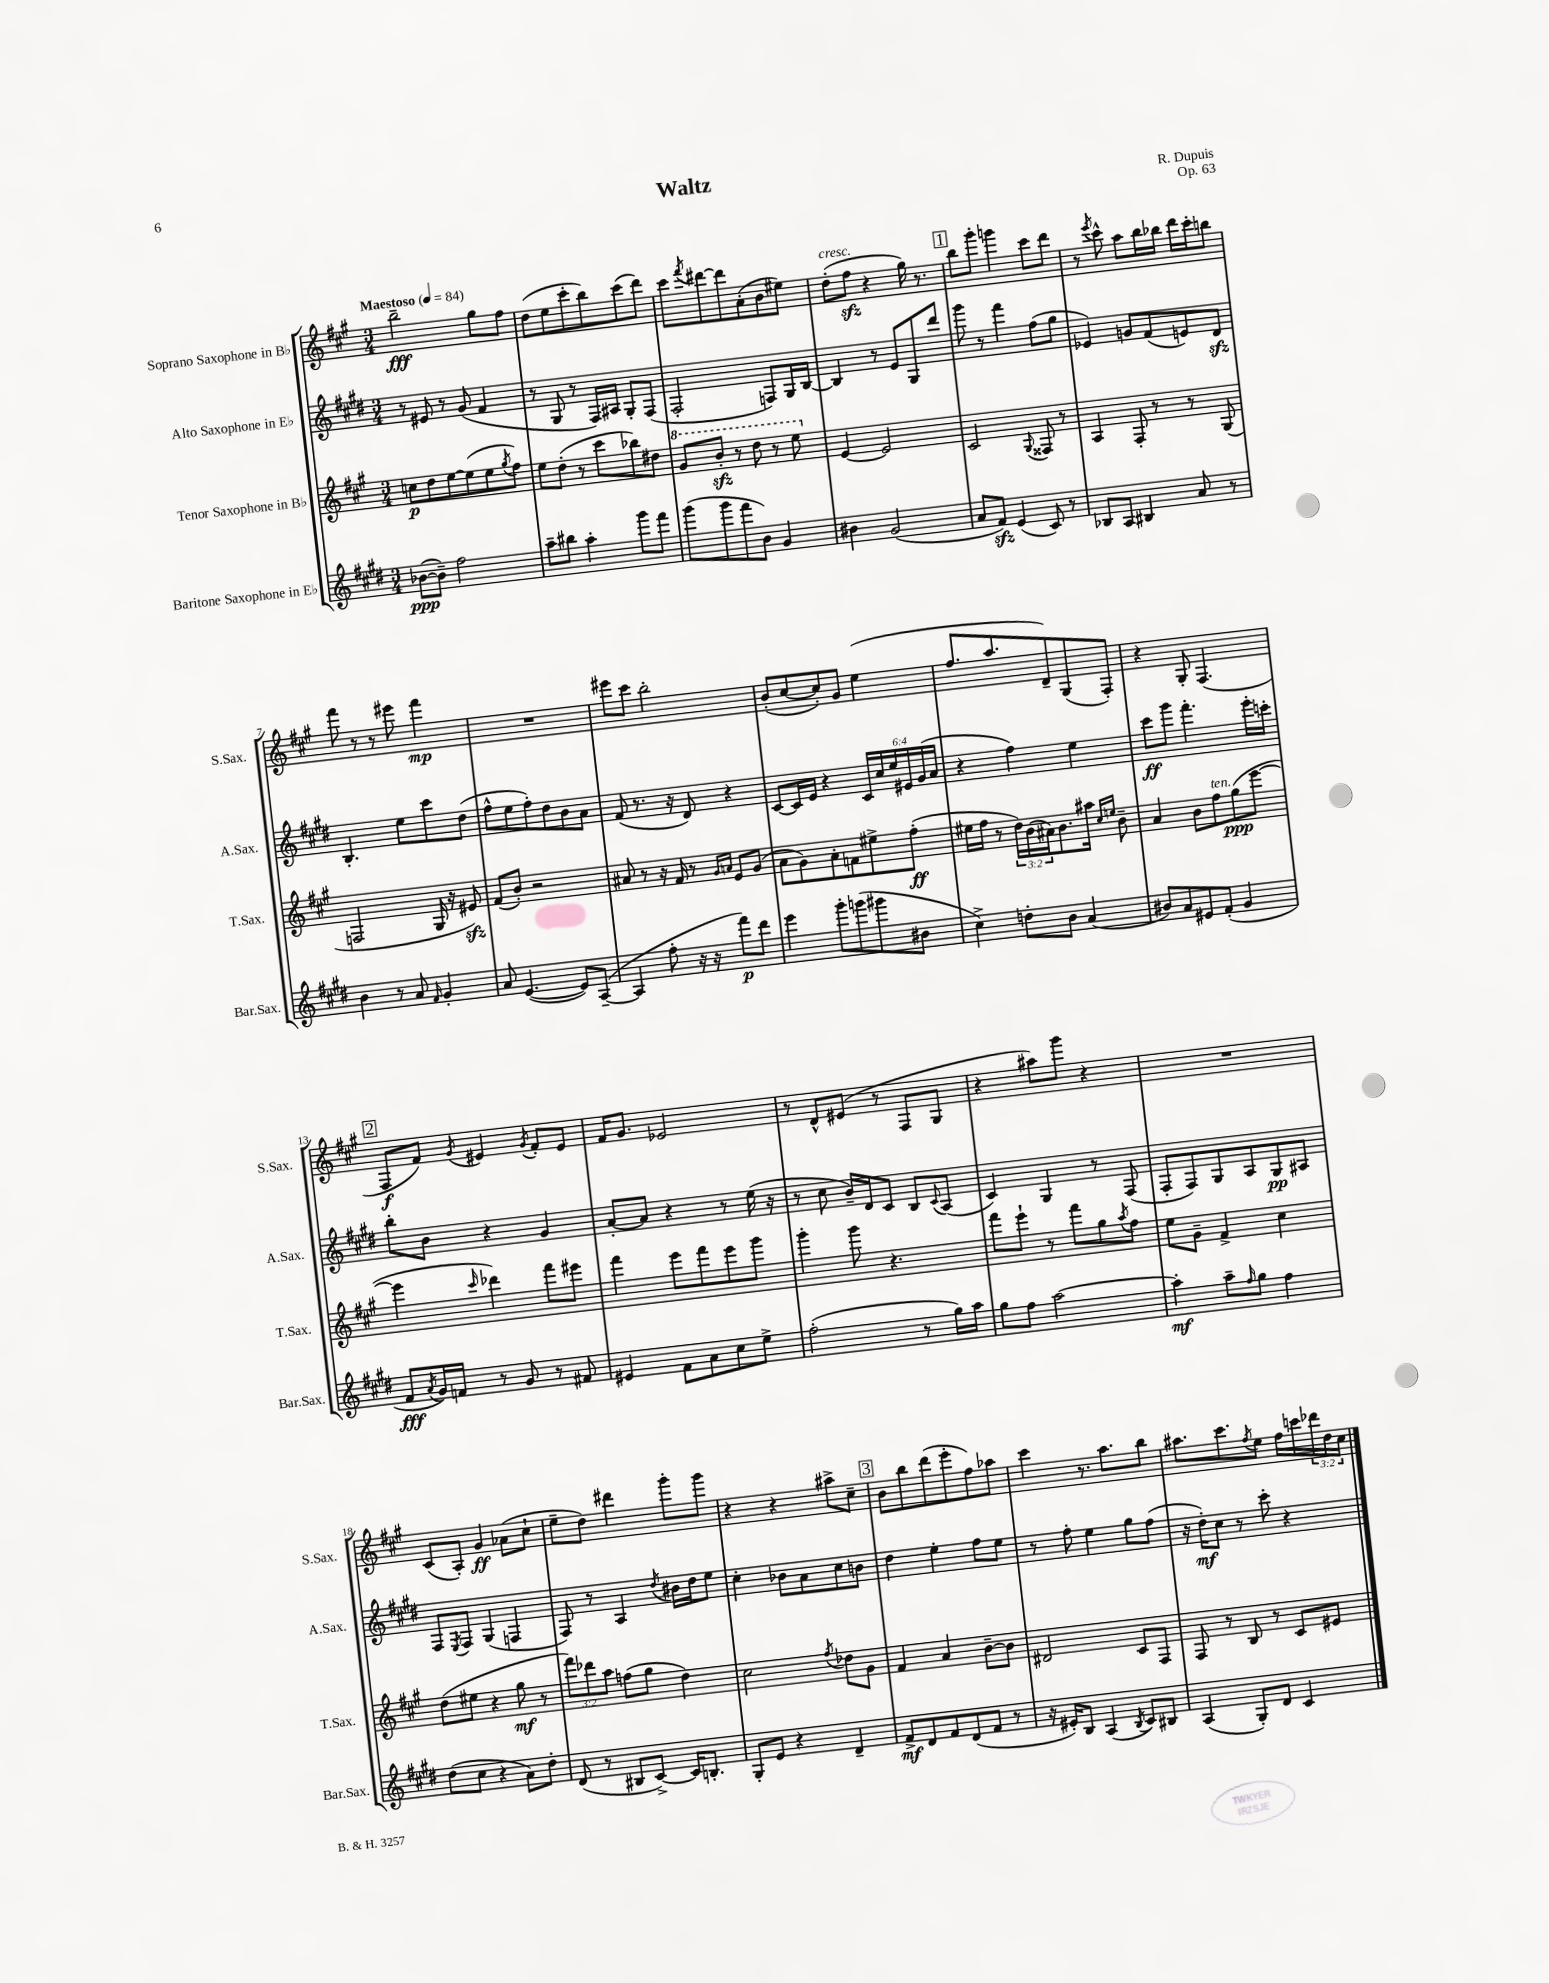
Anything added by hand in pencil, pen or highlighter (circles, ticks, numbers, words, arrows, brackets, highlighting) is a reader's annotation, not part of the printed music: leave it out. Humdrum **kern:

**kern	**kern	**kern	**kern
*staff4	*staff3	*staff2	*staff1
*clefG2	*clefG2	*clefG2	*clefG2
*k[f#c#g#d#]	*k[f#c#g#]	*k[f#c#g#d#]	*k[f#c#g#]
*M3/4	*M3/4	*M3/4	*M3/4
*MM84	*MM84	*MM84	*MM84
([8b-	8cc	8r	2bb~
8b-~])	8dd	8e#	.
2ff#	[8ee	8r	.
.	(8ee]	(8g#	.
.	8ee	4f#	8gg#
.	8qgg#	.	.
.	8ff#)	.	8ff#
=	=	=	=
8aa~	8ee	8r	(8dd
8bb#	(8dd'	8G#	8ee
4aa'	8r	8r	8ccc#'
.	8ccc#	16F#)	8bb)
.	.	16A#	.
8ggg#	8bb-)	8G#'	(8ccc#
8fff#	8dd#	(8F#	8ddd)
=	=	=	=
(8ggg#	8gg#	2F#'	8ccc#
.	.	.	8qfff#
8ggg#	8bb'	.	[8ddd#
8fff#	8r	.	8ddd#]
8b)	8ddd	.	(8a'
4g#	8r	8F)	8b
.	8eee	16G#	8ee#)
.	.	[16B	.
=	=	=	=
4b#	[4e	4B]	(8dd'
.	.	.	8ff#
(2g#	2e]	8r	4r
.	.	8e	.
.	.	8G#	16gg#)
.	.	.	8.r
.	.	8ddd#	.
=	=	=	=
8a	2c#	8ggg#	8bb
8f#)	.	8r	8ggg#'
(4e	.	4fff#	4ggg
.	8qqG#	.	.
8c#)	8F##	(8ff#	8ccc#
8r	8r	8gg#	8ddd
=	=	=	=
8B-	4A	4e-)	8r
.	.	.	8qeee
8A	.	.	8ccc#^^
4B#	8F#'	8g	8aa
.	8r	(8f#	16bb
.	.	.	16bb-
8a	8r	8e)	16ddd
.	.	.	16ccc#'
8r	(8G#	8d#	8bb
=	=	=	=
4b	2F	4.B'	8fff#
.	.	.	8r
8r	.	.	8r
8a	.	8ee	8eee#
16qqf#	.	.	.
4g#'	16G#	8ccc#	4fff#
.	16r	.	.
.	8e#)	(8dd#	.
=	=	=	=
8a	(8f#	8ff#^^	2.r
([4.e	8b')	8ee	.
.	2r	8ff#')	.
.	.	8dd#	.
8e])	.	8b	.
([8A~	.	8a	.
=	=	=	=
4A]	8a#	(8f#	8eee#
.	8r	8.r	8ccc#
8ff#'	16r	.	2bb'
.	16f#	16r	.
16r	8r	8d#)	.
16r	.	.	.
.	16qqg#	.	.
.	16qqa	.	.
8fff#)	8e	4r	.
8ddd#	(8g#	.	.
=	=	=	=
4eee	8a	[8c#	(8b'
.	8g#)	16c#]	[8cc#
.	.	16e	.
8ggg#'	8a'	4r	8cc#'])
(8ggg	8f	.	8g#
8ggg#	8ee#^	24c#	(4ee
.	.	24cc#	.
.	.	24ee	.
8b#	(8ff#'	24e#	.
.	.	(24g#	.
.	.	24a	.
=	=	=	=
4cc#^)	16ee#	4r	8.ff#
.	16ff#	.	.
.	8r	.	.
.	.	.	8.aa
8dd'	24dd)	4ff#)	.
.	(24b	.	.
.	24a#)	.	.
8b	8.b	.	8d~)
(4a	.	4ee	(8G#
.	16aa#	.	.
.	16qqcc#	.	.
.	16qqee	.	.
.	8b~	.	8F#')
=	=	=	=
8b#)	4a	8ccc#	4r
8a	.	8ggg#	.
8e#	8b	4.fff#'	8G#'
(8f#'	8ff#	.	(4.F#
4g#	(8gg#	.	.
.	[8eee	16eee'	.
.	.	16ccc'	.
=	=	=	=
8f#	4eee]	8bb'	8F#
8qa	.	.	.
16g#)	.	8b	8f#)
16f	.	.	.
.	16qqccc#	.	8qg#
8r	4ddd-)	4r	4e#
8g#	.	.	.
.	.	.	8qg#
8r	8fff#	4g#	8f#'
8f#	8eee#	.	8e#
=	=	=	=
4e#	4fff#	[8a'	16f#
.	.	.	8.g#
.	.	8a]	.
8f#	8eee	4r	2e-
8a	8fff#	.	.
8cc#	8eee	8r	.
8ee^	8ggg#	(16ee	.
.	.	16r	.
=	=	=	=
(2ff#'	4ggg#'	8r	8r
.	.	8cc#	8d^^
.	8ggg#	16b~)	(8e#
.	.	16d#	.
.	4.r	8c#	8r
8r	.	8B	8F#
.	.	8qqc#	.
16gg#)	.	(8A	8G#
16aa	.	.	.
=	=	=	=
8gg#	8fff#	4c#)	4r
8ff#	8eee`	.	.
[2aa	8r	4G#	8aa#)
.	8fff#	.	8ggg#
.	8gg#	8r	4r
.	8qaa	.	.
.	8ff#	(8F#	.
=	=	=	=
4aa']	8ee	8F#'	2.r
.	8g#~	8F#)	.
8aa~	4f#^	8G#	.
16qqff#	.	.	.
8gg#	.	8A	.
4ff#	4cc#	8G#	.
.	.	8A#	.
=	=	=	=
(8dd#	(8dd	8F#	(8c#
.	.	8qE	.
8cc#	8ee#	8F#	8A')
4r	4r	(4G#	4g#
8a)	8gg#	4F	(8a-
8dd#'	8r	.	8cc#`
=	=	=	=
(8d#	12fff#)	8F#)	8ee~
.	12ddd-	.	.
8r	.	8r	8dd)
.	12aa	.	.
8B#	(8ff	4A	4ddd#
[8c#^)	8gg#	.	.
.	.	8qdd#	.
16c#]	4dd)	16b#	8ggg#'
8.B'	.	16dd#	.
.	.	8ee	8ggg#
=	=	=	=
8G#'	2cc#	4cc#'	4r
8e	.	.	.
4r	.	8b-	4r
.	.	8a	.
.	8qff#	.	.
4d#~	8dd-	8cc#	8aa#^
.	8g#	8b	8cc#~
=	=	=	=
8f#^	4f#	4dd#	8b
8d#	.	.	8bb
8f#	4a	4ee'	(8ddd
(8d#	.	.	8eee'
8f#	[8b~	8ff#	8ff#)
8r	8b]	8ee	8aa-
=	=	=	=
16r	2d#	8r	4ccc#
16e#')	.	.	.
8B	.	8ff#'	.
(4A	.	4ee	8.r
.	.	.	8.aa
8qB	.	.	.
8c#)	8c#	8gg#	.
8B#	8F#	(8ff#	8bb
=	=	=	=
(4A	8F#	16r	8.aa#
.	.	16dd#')	.
.	8r	8cc#	.
.	.	.	8.ccc#
8G#')	8B	8r	.
.	.	.	8qff#
8d#	8r	8ccc#'	8ee
4c#	8c#	4r	16ff#
.	.	.	16ccc
.	8e#	.	24ddd-
.	.	.	24dd
.	.	.	24cc#
==	==	==	==
*-	*-	*-	*-
